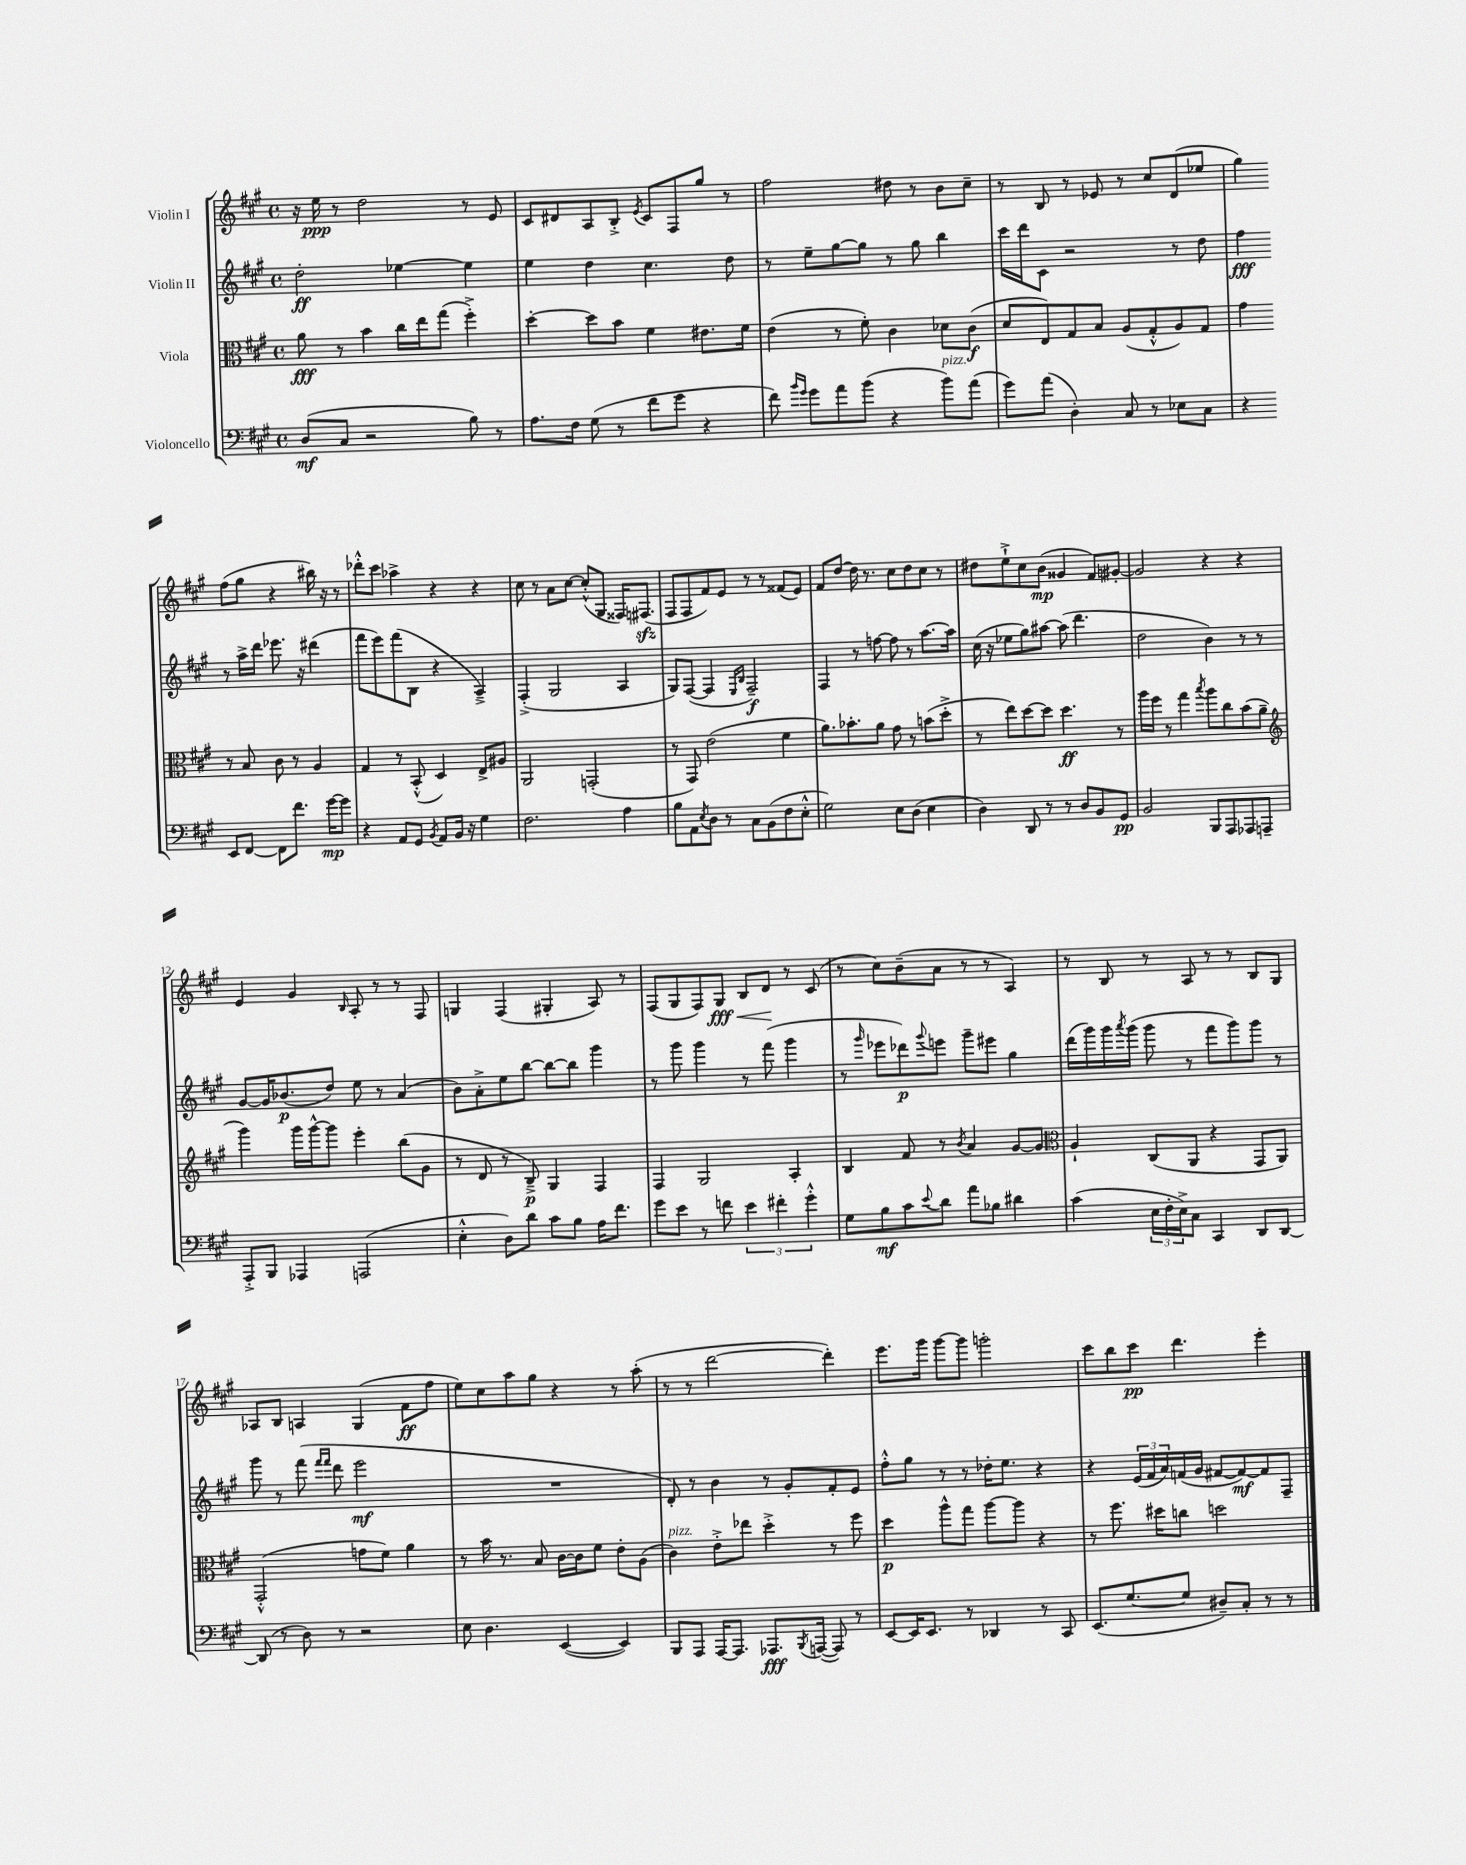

**kern	**dynam	**kern	**dynam	**kern	**dynam	**kern	**dynam
*part4	*part4	*part3	*part3	*part2	*part2	*part1	*part1
*staff4	*staff4	*staff3	*staff3	*staff2	*staff2	*staff1	*staff1
*I"Violoncello	*	*I"Viola	*	*I"Violin II	*	*I"Violin I	*
*clefF4	*	*clefC3	*	*clefG2	*	*clefG2	*
*k[f#c#g#]	*	*k[f#c#g#]	*	*k[f#c#g#]	*	*k[f#c#g#]	*
*M4/4	*	*M4/4	*	*M4/4	*	*M4/4	*
*met(c)	*	*met(c)	*	*met(c)	*	*met(c)	*
=1	=1	=1	=1	=1	=1	=1	=1
(8D/L	mf	8a\	fff	2dd'\	ff	16r	.
.	.	.	.	.	.	16ee\	ppp
8C#/J	.	8r	.	.	.	8r	.
2r	.	4b\	.	.	.	2dd\	.
.	.	16cc#\LL	.	[4ee-X\	.	.	.
.	.	16ee\J	.	.	.	.	.
.	.	(8gg#\J	.	.	.	.	.
8B\)	.	4ff#'^\)	.	4ee-\]	.	8r	.
8r	.	.	.	.	.	8e/	.
=2	=2	=2	=2	=2	=2	=2	=2
8.A\L	.	[4dd'\	.	4ee\	.	8c#/L	.
.	.	.	.	.	.	8d#X/	.
16F#\Jk	.	.	.	.	.	.	.
(8G#\	.	8dd\L]	.	4dd\	.	8A/	.
8r	.	8b\J	.	.	.	8B'^/J	.
.	.	.	.	.	.	8qe/	.
8f#\L	.	4f#\	.	4.cc#\	.	8c#/L	.
8g#\J	.	.	.	.	.	8F#/	.
4r	.	8.e#X\L	.	.	.	8gg#/J	.
.	.	.	.	8dd\	.	8r	.
.	.	16f#\Jk	.	.	.	.	.
=3	=3	=3	=3	=3	=3	=3	=3
8f#\)	.	(4e\	.	8r	.	2ff#\	.
16qqb/LL	.	.	.	.	.	.	.
16qqg#/JJ	.	.	.	.	.	.	.
8g#\L	.	.	.	8ee~\L	.	.	.
8a\	.	8r	.	[8gg#\	.	.	.
(8b\J	.	8f#'\)	.	8gg#\J]	.	.	.
4r	.	4c#\	.	8r	.	8dd#X\	.
.	.	.	.	8gg#\	.	8r	.
!LO:TX:a:i:t=pizz.	!	!	!	!	!	!	!
8b\L)	.	8d-X\L	.	4bb\	.	8b\L	.
(8a\J	.	(8c#\J	f	.	.	8cc#~\J	.
=4	=4	=4	=4	=4	=4	=4	=4
8g#\L)	.	8d/L	.	16ccc#\LL	.	8r	.
.	.	.	.	16ddd\J	.	.	.
(8a\J	.	8E/)	.	8c#\J	.	8B/	.
4D'\)	.	8G#/	.	2r	.	8r	.
.	.	8B/J	.	.	.	8e-X/	.
8C#/	.	(8A/L	.	.	.	8r	.
8r	.	8G#'^^/	.	.	.	8cc#/L	.
8E-X\L	.	8A/)	.	8r	.	(8d/	.
8C#\J	.	8G#/J	.	8dd\	.	8ee-X/J	.
=5	=5	=5	=5	=5	=5	=5	=5
4r	.	4g#\	.	4ff#\	fff	4gg#\)	.
8EE/L	.	8r	.	8r	.	(8ff#\L	.
[8FF#/J	.	8B/	.	16aa^\LL	.	8gg#\J	.
.	.	.	.	16ddd\JJ	.	.	.
8FF#\L]	.	8c#\	.	8.eee-X\	.	4r	.
8.f#\J	.	8r	.	.	.	.	.
.	.	.	.	16r	.	.	.
.	.	4A/	.	(4ddd#X\	.	16bb#X\)	.
[16g#\KL	mp	.	.	.	.	16r	.
8g#\J]	.	.	.	.	.	8r	.
!!LO:LB:g=z
=6	=6	=6	=6	=6	=6	=6	=6
4r	.	4G#/	.	8fff#\L	.	8ddd-X'^^\L	.
.	.	.	.	8eee\)	.	8ccc#\J	.
8AA/L	.	8r	.	(8fff#\	.	4aa-X^\	.
8GG#/J	.	(8BB'^^/	.	8B\J	.	.	.
8qBB/	.	.	.	.	.	.	.
8AA/L	.	4D/)	.	4r	.	4r	.
16BB/Jk	.	.	.	.	.	.	.
16r	.	.	.	.	.	.	.
4G#\	.	8E^/L	.	4A~^/)	.	4r	.
.	.	8A#X/J	.	.	.	.	.
=7	=7	=7	=7	=7	=7	=7	=7
2.F#\	.	2AA/	.	(4F#'^/	.	8cc#\	.
.	.	.	.	.	.	8r	.
.	.	.	.	2G#/	.	8a\L	.
.	.	.	.	.	.	[8cc#\J	.
.	.	(2GGn'/	.	.	.	(8cc#'^^/L]	.
.	.	.	.	.	.	8G#/J	.
4A\	.	.	.	4A/	.	16F##X/KL)	.
.	.	.	.	.	.	(8.F#Xzz/J	.
=8	=8	=8	=8	=8	=8	=8	=8
8B\L	.	8r	.	8G#/L)	.	8F#/L	.
8AA\	.	8GG#/)	.	([8F#/J	.	8F#/	.
8qE/	.	.	.	.	.	.	.
8D\J	.	(2e\	.	4F#/]	.	8f#/)	.
8r	.	.	.	.	.	8e/J	.
.	.	.	.	16qqE/LL	.	.	.
.	.	.	.	16qqB/JJ	.	.	.
8C#\L	.	.	.	2F#~/)	f	8r	.
(8BB\	.	.	.	.	.	8r	.
8F#\	.	4f#\	.	.	.	(8f##X/L	.
8E'^^\J	.	.	.	.	.	8e/J)	.
=9	=9	=9	=9	=9	=9	=9	=9
2G#\)	.	8.a\L)	.	4F#/	.	8f#/L	.
.	.	.	.	.	.	[8dd/J	.
.	.	8.b-X'\	.	.	.	.	.
.	.	.	.	8r	.	16dd\]	.
.	.	.	.	.	.	8.r	.
.	.	8a\J	.	[8ffn\	.	.	.
8E\L	.	8g#\	.	8ff\]	.	8cc#\L	.
(8D\J	.	8r	.	8r	.	8dd\	.
4E\	.	(8bn\L	.	[8.aa\L	.	8cc#\J	.
.	.	8dd'^\J	.	.	.	8r	.
.	.	.	.	16aa\Jk]	.	.	.
=10	=10	=10	=10	=10	=10	=10	=10
4D\)	.	8r	.	(16cc#\	.	8dd#X\L	.
.	.	.	.	16r	.	.	.
.	.	8ee\L)	.	8ee-X\L	.	8ee`^\	.
8DD/	.	[8dd\	.	8gg#\)	.	8cc#\	.
8r	.	8dd\J]	.	[8aa#X\J	.	(8b\J	mp
8r	.	4.dd\	ff	(8aa#\]	.	4g##X/	.
8D/L	.	.	.	4.ddd\	.	.	.
8BB/	.	.	.	.	.	8f#/L)	.
8GG#/J	pp	8r	.	.	.	[8g#X'/J	.
=11	=11	=11	=11	=11	=11	=11	=11
2BB/	.	16aa\LL	.	2dd\	.	2g#/]	.
.	.	16ff#\JJ	.	.	.	.	.
.	.	8r	.	.	.	.	.
.	.	4gg#\	.	.	.	.	.
.	.	8qbb/	.	.	.	.	.
8BBB/L	.	8aa\L	.	4b\)	.	4r	.
8AAA/	.	8cc#\	.	.	.	.	.
8AAA-X/	.	(8b\	.	8r	.	4r	.
8AAAn~/J	.	8a~\J	.	8r	.	.	.
!!LO:LB:g=z
=12	=12	=12	=12	=12	=12	=12	=12
*	*	*clefG2	*	*	*	*	*
8AAA'^/L	.	4ggg#\)	.	[8g#/L	.	4e/	.
8BBB/J	.	.	.	16g#/K]	.	.	.
.	.	.	.	(8.b-X/	p	.	.
4AAA-X/	.	16ggg#\LL	.	.	.	4g#/	.
.	.	[16ggg#^^\J	.	.	.	.	.
.	.	8ggg#\J]	.	8dd/J)	.	.	.
.	.	.	.	.	.	16qqB/	.
(2AAAn/	.	4eee'\	.	8ee\	.	8A'/	.
.	.	.	.	8r	.	8r	.
.	.	(8bb\L	.	(4a/	.	8r	.
.	.	8g#\J	.	.	.	8F#/	.
=13	=13	=13	=13	=13	=13	=13	=13
4E'^^\	.	8r	.	8b\L)	.	4Gn/	.
.	.	8d/	.	8a'^\	.	.	.
8D\L)	.	8r	.	8ee\	.	(4F#/	.
8d\J	.	8B~^/)	p	[8bb\J	.	.	.
8c#\L	.	4G#/	.	8bb\L_	.	4G#X'/	.
8B\J	.	.	.	8bb\J]	.	.	.
16A\KL	.	4F#/	.	4ggg#\	.	8A/)	.
8.f#\J	.	.	.	.	.	.	.
.	.	.	.	.	.	8r	.
=14	=14	=14	=14	=14	=14	=14	=14
8g#\L	.	4F#/	.	8r	.	(8F#/L	.
8e\J	.	.	.	8ggg#\	.	8G#/	.
8r	.	2G#/	.	4ggg#\	.	8F#/)	.
!	!	!	!	!	!	!	!LO:HP:b
8fn\	.	.	.	.	.	8G#/J	< fff
6e\	.	.	.	8r	.	8B/L	.
.	.	.	.	(8fff#\	.	8d/J	.
6f#X'\	.	.	.	.	.	.	.
.	.	4A'/	.	4ggg#\	.	8r	[
6g#'^^\	.	.	.	.	.	.	.
.	.	.	.	.	.	(8c#/	.
=15	=15	=15	=15	=15	=15	=15	=15
8G#\L	.	4B/	.	8r	.	8r	.
.	.	.	.	16qqggg#/	.	.	.
8B\	mf	.	.	8eee-X\L	.	8cc#\L)	.
8c#\	.	8f#/	.	8ddd-X\)	p	(8b~\	.
8qqe/	.	.	.	8qqggg#/	.	.	.
8d\J	.	8r	.	8eeen\J	.	8a\J	.
.	.	8qb/	.	.	.	.	.
8a\L	.	4a/	.	8ggg#~\L	.	8r	.
8B-X\J	.	.	.	8eee#X\J	.	8r	.
4d#X\	.	[8g#/L	.	4gg#\	.	4A/)	.
.	.	8g#/J]	.	.	.	.	.
=16	=16	=16	=16	=16	=16	=16	=16
*	*	*clefC3	*	*	*	*	*
(4c#\	.	4A`/	.	(16ddd\LL	.	8r	.
.	.	.	.	16ggg#\)	.	.	.
.	.	.	.	16ggg#\	.	8B/	.
.	.	.	.	8qaaa/	.	.	.
.	.	.	.	(16ggg#\JJ	.	.	.
24E\LL	.	(8C#/L	.	8ggg#\	.	8r	.
24F#'\	.	.	.	.	.	.	.
24E^\J)	.	.	.	.	.	.	.
8C#\J	.	8AA/J	.	8r	.	8A/	.
4CC#/	.	4r	.	8fff#\L	.	8r	.
.	.	.	.	8ggg#\)	.	8r	.
8DD/L	.	8GG#/L	.	8ggg#\J	.	8B/L	.
[8DD/J	.	8AA/J)	.	8r	.	8G#/J	.
!!LO:LB:g=z
=17	=17	=17	=17	=17	=17	=17	=17
(8DD/]	.	(2GG#'^^/	.	8ggg#\	.	8A-X/L	.
8r	.	.	.	8r	.	8B/J	.
8D\)	.	.	.	(8fff#\	.	4An/	.
.	.	.	.	16qqfff#/LL	.	.	.
.	.	.	.	16qqfff#/JJ	.	.	.
8r	.	.	.	8ddd\	.	.	.
2r	.	8gn\L	.	2eee\	mf	(4G#/	.
.	.	8f#\J)	.	.	.	.	.
.	.	4a\	.	.	.	8f#\L	ff
.	.	.	.	.	.	8ff#\J	.
=18	=18	=18	=18	=18	=18	=18	=18
8E\	.	8r	.	1r	.	8ee\L)	.
4.D\	.	16b\	.	.	.	8cc#\	.
.	.	8.r	.	.	.	.	.
.	.	.	.	.	.	8aa\	.
.	.	8B/	.	.	.	8gg#\J	.
([4EE/	.	[16c#\LL	.	.	.	4r	.
.	.	16c#\J]	.	.	.	.	.
.	.	8f#\J	.	.	.	.	.
4EE/])	.	8e'\L	.	.	.	8r	.
.	.	(8A\J	.	.	.	(8aa'\	.
=19	=19	=19	=19	=19	=19	=19	=19
!	!	!LO:TX:a:i:t=pizz.	!	!	!	!	!
8BBB/L	.	4c#\)	.	8d'/)	.	8r	.
8AAA/J	.	.	.	8r	.	8r	.
[16AAA/KL	.	8e'^\L	.	4b\	.	[2ddd\	.
8.AAA/J]	.	.	.	.	.	.	.
.	.	8ee-X\J	.	.	.	.	.
8.AAA-X/L	fff	4dd'^\	.	8r	.	.	.
.	.	.	.	8g#'/L	.	.	.
8qBBB/	.	.	.	.	.	.	.
([16AAAn/Jk	.	.	.	.	.	.	.
8AAA/])	.	8r	.	8f#'/	.	4ddd'\])	.
8r	.	8ff#\	.	8e/J	.	.	.
=20	=20	=20	=20	=20	=20	=20	=20
[8EE/L	.	4dd\	p	8ff#'^^\L	.	8.eee\L	.
16EE/K]	.	.	.	8gg#\J	.	.	.
8.EE/J	.	.	.	.	.	16ggg#\Jk	.
.	.	8aa^^\L	.	8r	.	[8ggg#\L	.
8r	.	8gg#\J	.	8r	.	8ggg#\J]	.
4DD-X/	.	[8aa\L	.	16dd-X'\KL	.	2gggn'\	.
.	.	.	.	8.ee\J	.	.	.
.	.	8aa\J]	.	.	.	.	.
8r	.	4r	.	4r	.	.	.
8CC#/	.	.	.	.	.	.	.
=21	=21	=21	=21	=21	=21	=21	=21
(8.EE/L	.	8r	.	4r	.	8ccc#\L	.
.	.	8.ff#\	.	.	.	8bb\	.
[8.G#/	.	.	.	.	.	.	.
.	.	.	.	(24e/LL	.	8ccc#\J	pp
.	.	.	.	24f#/	.	.	.
.	.	16dd#X\KL	.	.	.	.	.
.	.	.	.	24a/)	.	.	.
8G#/J]	.	8ccn\J	.	(16fn/	.	4.ddd\	.
.	.	.	.	16g#/JJ	.	.	.
8D#X~/L)	.	2ddn\	.	[8f#X/L	.	.	.
8C#'/J	.	.	.	8f#/_)	mf	.	.
8r	.	.	.	8f#/]	.	4eee'\	.
8r	.	.	.	8F#~/J	.	.	.
==	==	==	==	==	==	==	==
*-	*-	*-	*-	*-	*-	*-	*-
